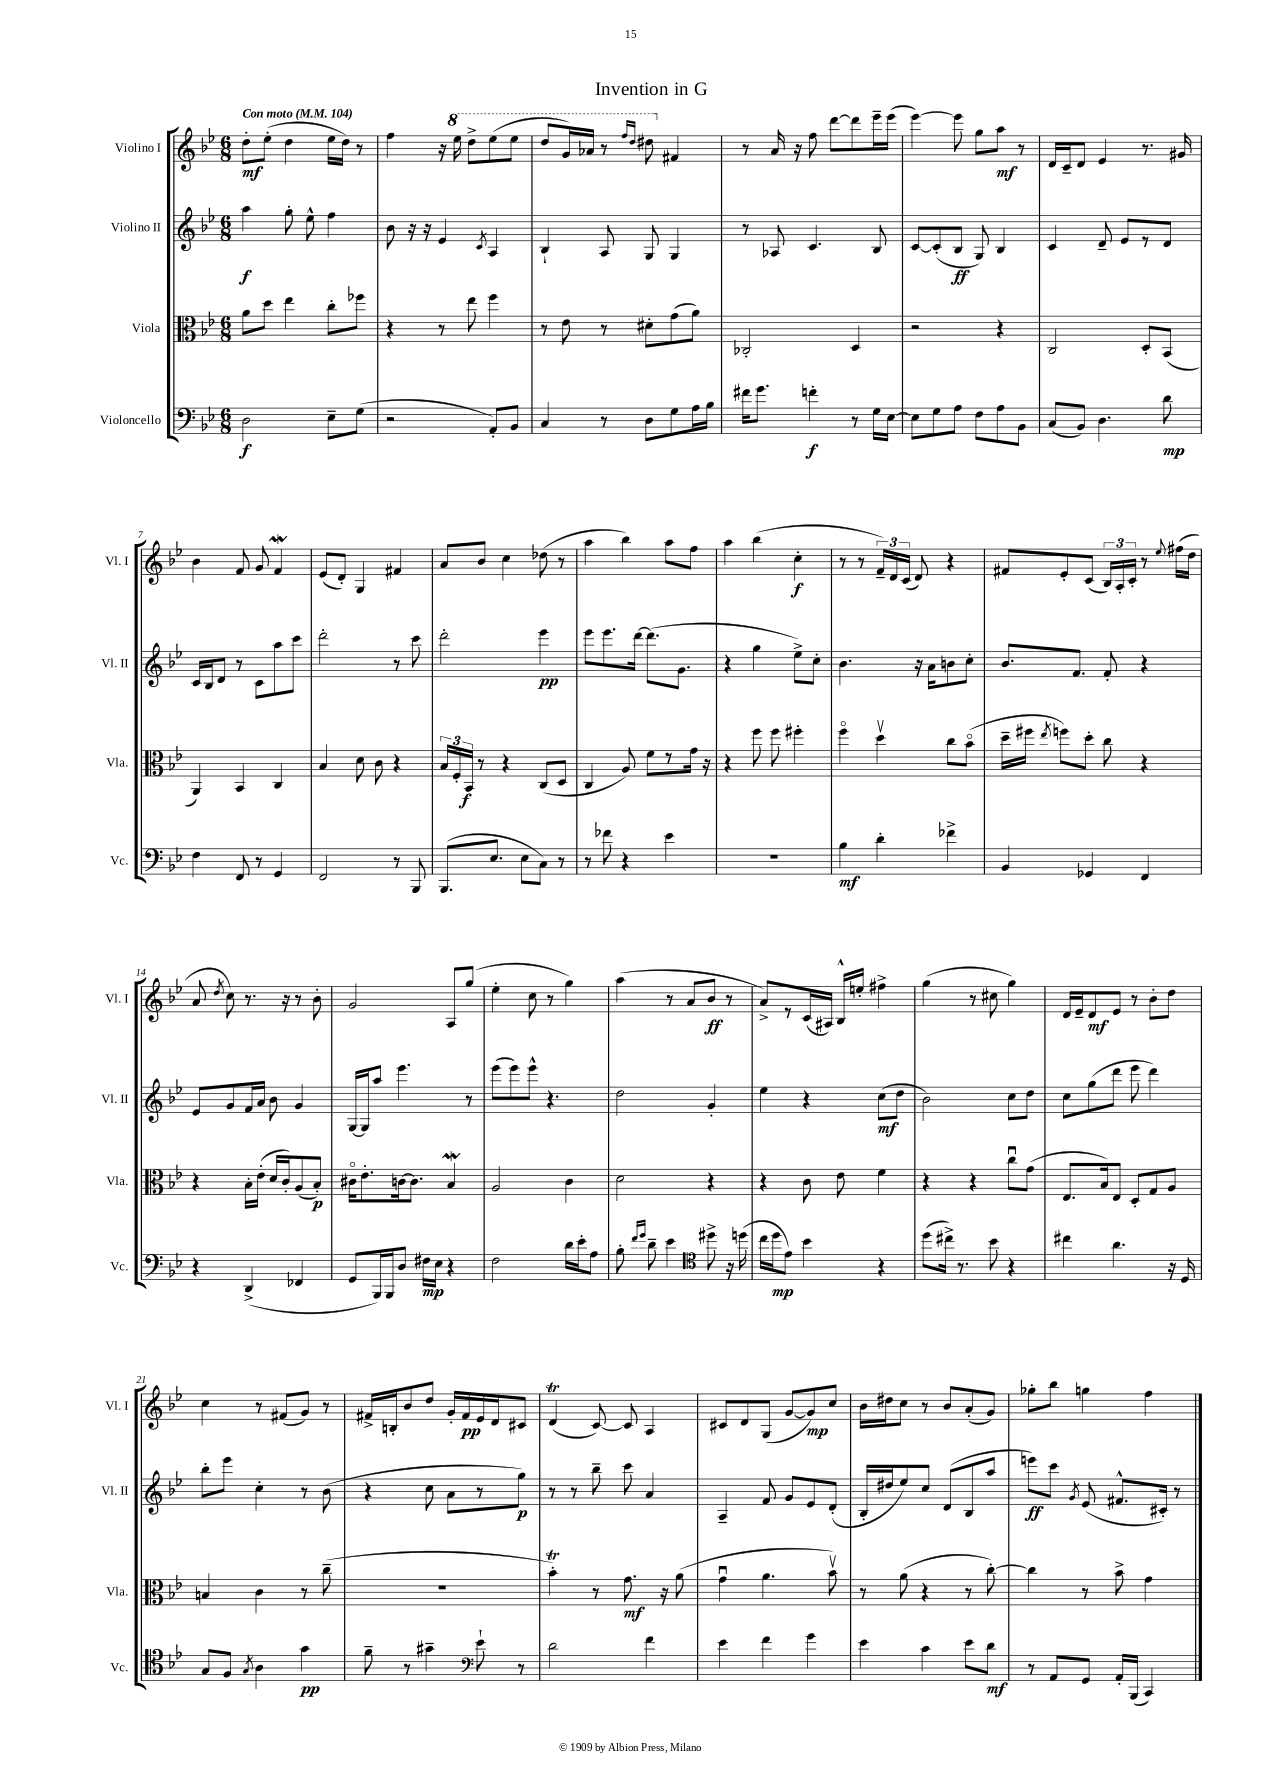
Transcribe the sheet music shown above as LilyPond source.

\header { title = "Invention in G" }
<<
\new StaffGroup <<
\new Staff = "s0" \with { instrumentName = "Violino I" shortInstrumentName = "Vl. I" } {
    \clef treble \key bes \major \numericTimeSignature \time 6/8 \tempo "Con moto" 4 = 104
    \autoBeamOff d''8[-.\mf ees''8]-.( d''4 ees''16[ d''16]) r8 |
    f''4 r16 \ottava #1 ees'''16 d'''8[-> ees'''8( ees'''8] |
    d'''8[ g''16) aes''16] r8 \grace { f'''16[ d'''16] } dis'''8 \ottava #0 fis'4 |
    r8 a'16 r16 f''8 d'''8[~ d'''8 ees'''16-- ees'''16]( |
    ees'''4~) ees'''8 g''8[ a''8]\mf r8 |
    d'16[ c'16-- d'8] ees'4 r8. gis'16 |
    bes'4 f'8 g'8 f'4\mordent |
    ees'8[( d'8]-.) g4 fis'4 |
    a'8[ bes'8] c''4 des''8( r8 |
    a''4 bes''4) a''8[ f''8] |
    a''4 bes''4( c''4-.\f |
    r8 r8 \tuplet 3/2 { f'16[--) d'16 c'16]( } d'8) r4 |
    fis'8[ ees'8-. c'8]( \tuplet 3/2 { bes16[) a16-. c'16]-. } r8 \appoggiatura { ees''8 } fis''16[( d''16] |
    a'8 \acciaccatura { d''8 } c''8) r8. r16 r8 bes'8-. |
    g'2 a8[ g''8]( |
    ees''4-. c''8 r8 g''4) |
    a''4( r8 a'8[ bes'8]\ff r8 |
    a'8[->) r8 c'16( ais16]) bes16[-^ e''16]-. fis''4-> |
    g''4( r8 cis''8 g''4) |
    d'16[ ees'16-- d'8\mf ees'8] r8 bes'8[-. d''8] |
    c''4 r8 fis'8[( g'8]) r8 |
    fis'16[-> b16-. bes'8 d''8] g'16[-. fis'16\pp ees'16 d'16 cis'8] |
    d'4\trill( c'8~) c'8 a4 |
    cis'8[ d'8 g8]( g'8[~ g'8\mp) c''8] |
    bes'16[ dis''16 c''8] r8 bes'8[ a'8-.( g'8]) |
    ges''8[-. bes''8] g''4 f''4 \bar "|." |
}
\new Staff = "s1" \with { instrumentName = "Violino II" shortInstrumentName = "Vl. II" } {
    \clef treble \key bes \major \numericTimeSignature \time 6/8
    \autoBeamOff a''4\f g''8-. ees''8-^ f''4 |
    bes'8 r16 r16 ees'4 \acciaccatura { c'8 } a4 |
    bes4-! a8 g8 g4 |
    r8 aes8 c'4. bes8 |
    c'8[~ c'8-.( bes8]\ff g8) bes4 |
    c'4 d'8-- ees'8[ r8 d'8] |
    c'16[ bes16 d'8] r8 c'8[ a''8 c'''8] |
    d'''2-. r8 c'''8 |
    d'''2-. ees'''4\pp |
    ees'''8[ ees'''8. d'''16]~ d'''8.[( g'8.] |
    r4 g''4 ees''8[->) c''8]-. |
    bes'4. r16 a'16[ b'8 c''8]-. |
    bes'8.[ f'8.] f'8-. r4 |
    ees'8[ g'8 f'16 a'16] bes'8 g'4 |
    g16[~ g16 a''8] ees'''4. r8 |
    ees'''8[( ees'''8) ees'''8]-^ r4. |
    d''2 g'4-. |
    ees''4 r4 c''8[\mf( d''8] |
    bes'2) c''8[ d''8] |
    c''8[ g''8( d'''8] ees'''8 d'''4) |
    bes''8[-. ees'''8] c''4-. r8 bes'8( |
    r4 c''8 a'8[ r8 g''8]\p) |
    r8 r8 bes''8-- c'''8 a'4 |
    a4-- f'8 g'8[ ees'8 d'8]-.( |
    bes16[-. dis''16 ees''8) c''8] d'8[( bes8 a''8] |
    e'''8[\ff) c'''8] \acciaccatura { g'8 } ees'8( fis'8.[-^ cis'16]-.) r8 \bar "|." |
}
\new Staff = "s2" \with { instrumentName = "Viola" shortInstrumentName = "Vla." } {
    \clef alto \key bes \major \numericTimeSignature \time 6/8
    \autoBeamOff a'8[ d''8] ees''4 c''8[-. fes''8] |
    r4 r8 ees''8 f''4 |
    r8 ees'8 r8 dis'8[-. g'8( a'8]) |
    ces2-. d4 |
    r2 r4 |
    c2 d8[-. bes,8]( |
    a,4) bes,4 c4 |
    bes4 d'8 c'8 r4 |
    \tuplet 3/2 { bes16[ f16-. bes,16]\f } r8 r4 c8[( d8] |
    c4 a8) f'8[ r8 g'16] r16 |
    r4 f''8 f''8 fis''4-. |
    f''4\flageolet d''4\upbow c''8[ bes'8]\flageolet( |
    d''16[-- fis''16] \acciaccatura { ees''8 } f''8[) d''8]-. c''8 r4 |
    r4 bes16[-. ees'16]-.( d'16[ c'16-.) a8( bes8]-.\p) |
    cis'16[\flageolet ees'8.-. c'16~ c'8.] bes4\mordent |
    a2 c'4 |
    d'2 r4 |
    r4 c'8 ees'8 f'4 |
    r4 r4 c''8[\downbow g'8]( |
    ees8.[ bes16) ees8] d8[-. g8 a8] |
    b4 c'4 r8 c''8--( |
    R2. |
    bes'4-.\trill) r8 g'8.\mf r16 a'8( |
    g'4\downbow a'4. bes'8\upbow) |
    r8 a'8( r4 r8 c''8~-.) |
    c''4 r8 bes'8-> g'4 \bar "|." |
}
\new Staff = "s3" \with { instrumentName = "Violoncello" shortInstrumentName = "Vc." } {
    \clef bass \key bes \major \numericTimeSignature \time 6/8
    \autoBeamOff d2\f ees8[-- g8]( |
    r2 a,8[-.) bes,8] |
    c4 r8 d8[ g8 a16 bes16] |
    fis'16[ g'8.] f'4-.\f r8 g16[ ees16]~ |
    ees8[ g8 a8] f8[ a8 bes,8] |
    c8[( bes,8]) d4. d'8\mp |
    f4 f,8 r8 g,4 |
    f,2 r8 bes,,8 |
    bes,,8.[( ees8.] ees8[ c8]) r8 |
    r8 fes'8 r4 ees'4 |
    R2. |
    bes4\mf d'4-. fes'4-> |
    bes,4 ges,4 f,4 |
    r4 d,4->( fes,4 |
    g,8[ bes,,16) bes,,16 d8] fis16[\mp ees16] r4 |
    f2 d'16[ ees'16-. a8] |
    bes8-. \grace { f'16[ g'16] } d'8-- ees'4 \clef tenor dis''8-> r16 d''16( |
    c''16[ d''16\mp ees'8]) bes'4 r4 |
    d''8[( cis''16]->) r8. bes'8 r4 |
    cis''4 a'4. r16 d16 |
    g8[ f8] \acciaccatura { g8 } a4 g'4\pp |
    f'8-- r8 gis'4-- \clef bass ees'8-! r8 |
    d'2 f'4 |
    ees'4 f'4 g'4 |
    ees'4 c'4 ees'8[ d'8]\mf |
    r8 a,8[ g,8] a,16[-. bes,,16]( c,4) \bar "|." |
}
>>
>>
